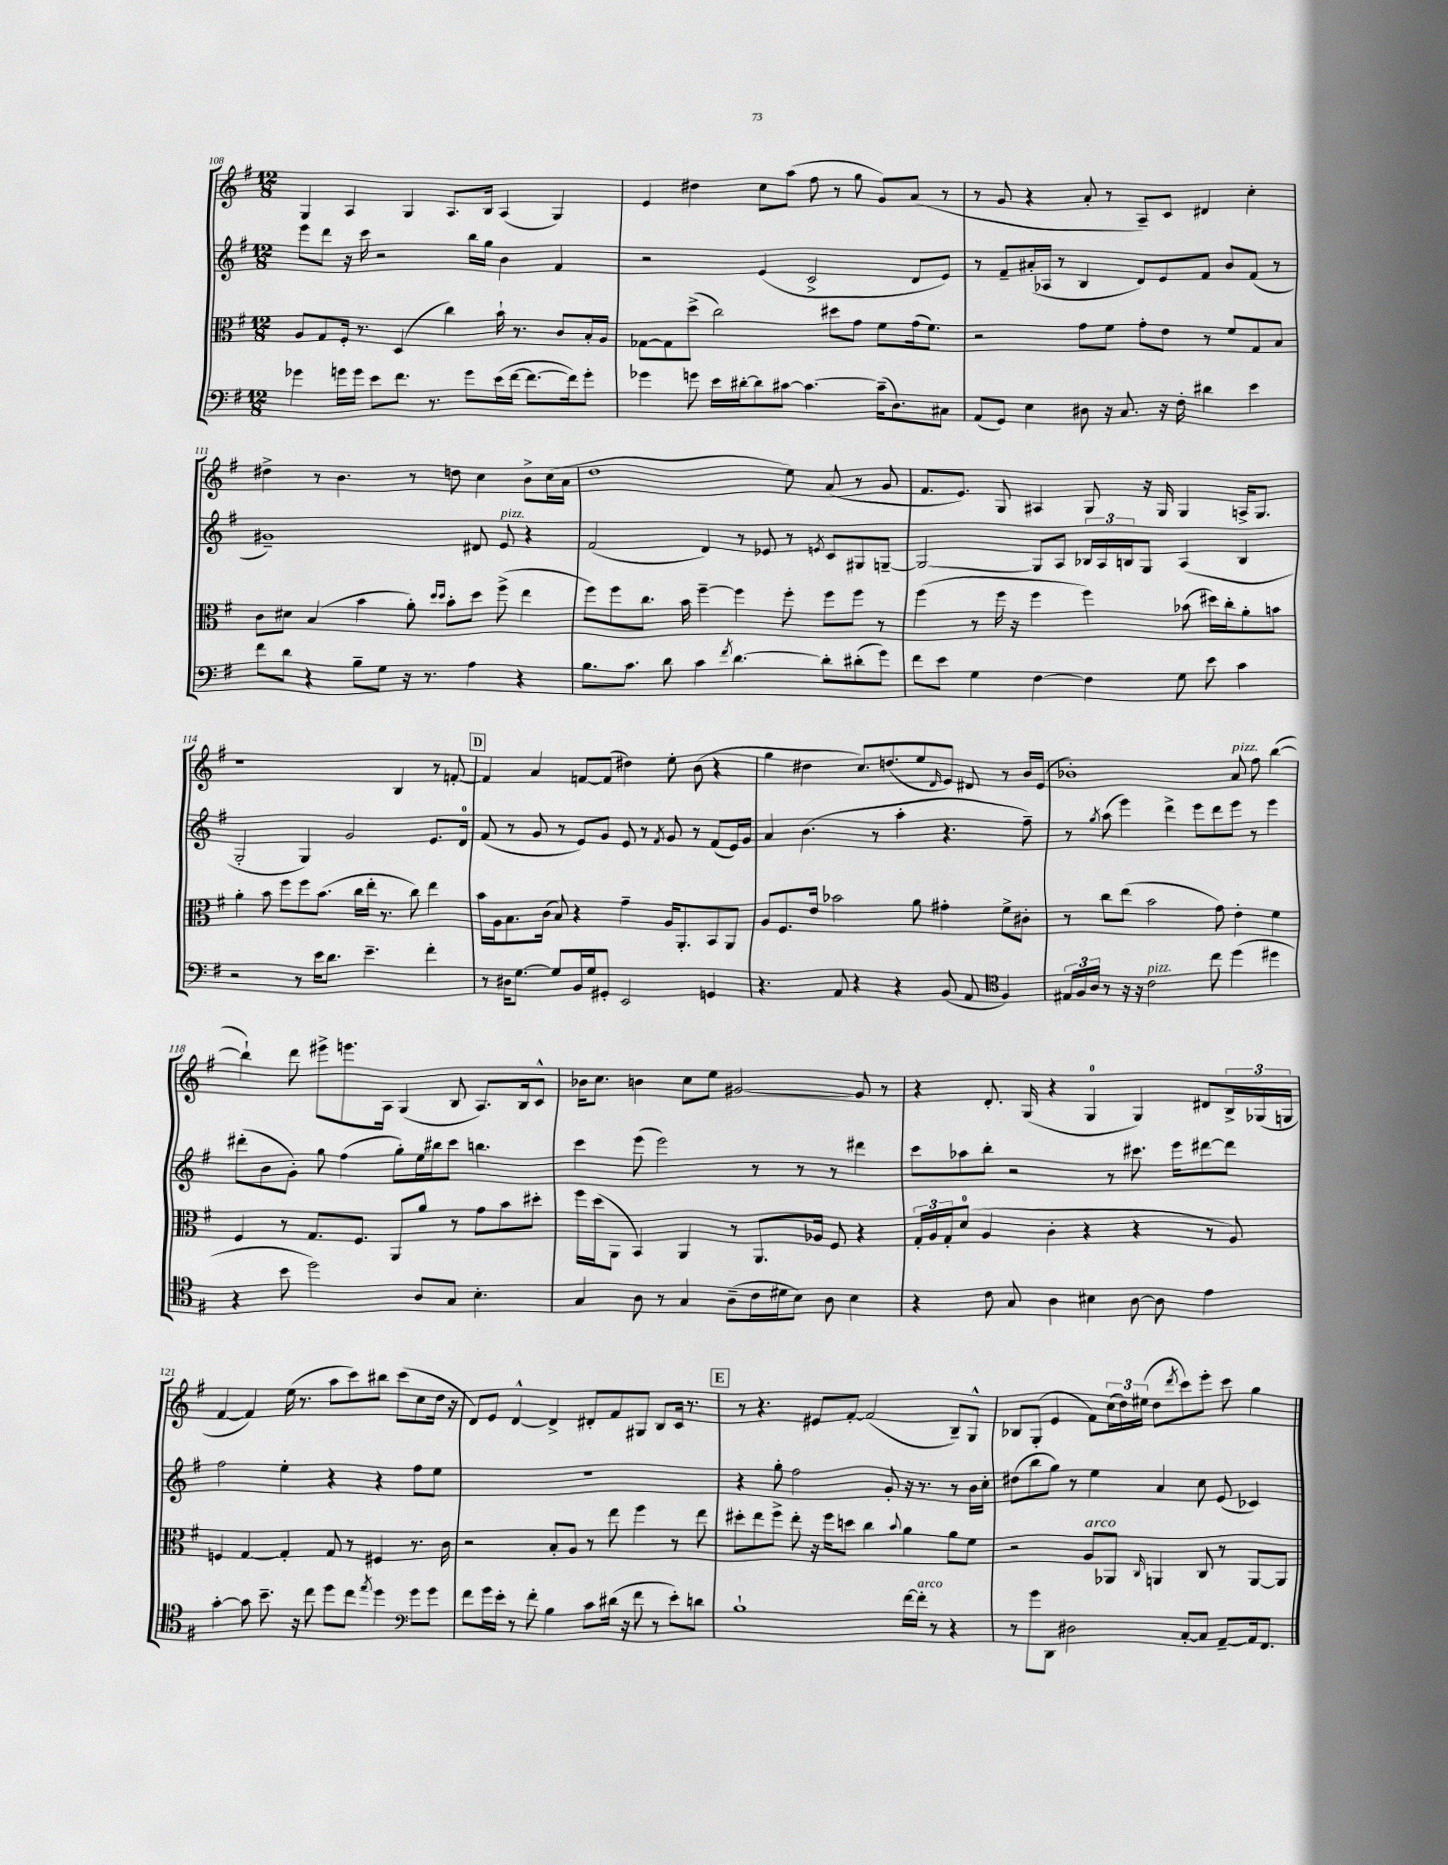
<<
\new StaffGroup <<
\new Staff = "s0" {
    \clef treble \key g \major \numericTimeSignature \time 12/8
    g4 a4 g4 a8. b16 a4( g4) |
    e'4 dis''4 c''8 a''8( fis''8 r8 g''8 g'8) a'8( r8 |
    r8 g'8 r4 a'8-. r8 a8--) c'8 dis'4 c''4-. |
    dis''4-> r8 b'4. r8 d''8 c''4 b'8-> c''16( a'16 |
    d''1 e''8) a'8( r8 g'8 |
    fis'8. e'8.) g8 ais4 g8 r16 g16 g4 a16-> g8. |
    r1 b4 r8 f'8~-. |
    \mark \markup { \box "D" } f'4 a'4 f'8~ f'8( dis''4) e''8-. b'8( r4 |
    g''4 dis''4 c''8.) d''8.( e''8 \grace { d'16 } e'8) dis'8 r8 b'16 e'16( |
    bes'1-.) a'8^\markup { \italic "pizz." } fis''8 b''4~( |
    b''4-!) d'''8 eis'''8-> e'''8. a16 g4( b8 a8.) b16 c'8-^ |
    bes'16 c''8. b'4 c''8 e''8 gis'2~ gis'8 r8 |
    r4 d'8.-. g16( r4 g4-0 g4) dis'8 \tuplet 3/2 { b16-> ges16( g16 } |
    fis'4~ fis'4) e''16( r8. a''8 c'''8) bis''8 c'''8( c''8 d''16 r16 |
    d'8) e'8 d'4~-^ d'4-> dis'8-. fis'8 gis8 b8 c'16 r8. |
    \mark \markup { \box "E" } r8 r4. eis'8 fis'8~-. fis'2( b8--) g8-^ |
    bes8 g8-.( e'4 fis'8) \tuplet 3/2 { c''16( d''16) eis''16( } d''8 \acciaccatura { d'''8 } c'''8) e'''8-. c'''8 g''4 \bar "|." |
}
\new Staff = "s1" {
    \clef treble \key g \major \numericTimeSignature \time 12/8
    e'''8 d'''8 r16 c'''16 r2 b''16 g''16 b'4 fis'4 |
    r2 e'4( c'2-> d'8 e'8) |
    r8 fis'8-- ais'16-.( aes16 r8 b4 d'8) e'8 fis'8 b'8 fis'8( r8 |
    gis'1--) dis'8 e'8^\markup { \italic "pizz." } r4 |
    fis'2( d'4) r8 ees'8 r8 \acciaccatura { e'8 } c'8 gis8 g8~-- |
    g2~ g8 a8 \tuplet 3/2 { bes16 a16 b16 } g8 a4( b4 |
    g2-. g4) g'2 e'8. d'16-0 |
    \mark \markup { \box "D" } fis'8( r8 g'8 r8 e'8) g'8 e'8 r8 \acciaccatura { fis'8 } g'8 r8 fis'8( e'16) g'16 |
    a'4 b'4.( r8 a''4-. r4. fis''8--) |
    r8 \acciaccatura { g''8 } a''8( e'''4) d'''4-> e'''8 d'''8 e'''8 r8 e'''4 |
    dis'''8-.( b'8 g'8-.) g''8 fis''4( g''8-.) e''16 bis''16 c'''8 b''4. |
    c'''4 e'''8( e'''2) r8 r8 r8 dis'''4 |
    c'''8 aes''8 b''8-. r2 r8 cis'''8. e'''16 dis'''8~ dis'''8 |
    fis''2 e''4-. r4 r4 fis''8 e''8 |
    R1. |
    \mark \markup { \box "E" } r4 g''8-. fis''2 g'8-. r16 r8. r8 b'16 c''16-. |
    dis''8( b''8 g''8) r8 e''4 a'4 c''8 e'8( ces'4) \bar "|." |
}
\new Staff = "s2" {
    \clef alto \key g \major \numericTimeSignature \time 12/8
    a8 g8 fis16-. r8. d4( c''4) b'16-! r8. c'8 b16-. a16 |
    ges8~ ges8 d''8->( c''2) dis''8 g'8 fis'8 g'16( fis'8.) |
    r2 g'8 fis'8 g'8-. e'8 r8 fis'8 g8 b8 |
    c'8 dis'8 b4( b'4 a'8-.) \grace { d''16 d''16 } b'8-. d''8 fis''8->( e''4 |
    fis''8) fis''8 c''8. b'16 fis''4~-- fis''4 fis''8-. fis''8 fis''8 r8 |
    fis''4( r8 fis''16 r16 fis''4 fis''4) bes'8( dis''16) c''16-. a'8-. b'8 |
    a'4-. b'8 fis''8 fis''8 b'8.( c''16 e''16-. r8. c''8) e''4 |
    \mark \markup { \box "D" } b'16 a16 b8. c'16( b8) r4 g'4-- a16 a,8.-. b,8 a,8 |
    a8 fis8. e'16 bes'2 a'8 gis'4-. fis'8-> cis'8-. |
    r8 c''8 e''8( b'2 g'8) e'4-. fis'4 |
    fis4 r8 g8. fis8. a,8 a'8 r8 g'8 b'8 dis''8-. |
    fis''16 d''16( a,8 b,4) a,4 r8 a,8. aes16 fis8 r4 |
    \tuplet 3/2 { g16-. a16 g16-. } d'8-0( a4 c'4-. r4 r4 r8 a8) |
    f4 g4~ g4-. g8 r8 fis4 r8. c'16 |
    r2 b8-. a8 r8 e''8 fis''4 r8 e''8 |
    \mark \markup { \box "E" } dis''8-. e''8 fis''8-> e''8-. r16 fis''16 d''8 c''4 \appoggiatura { b'8 } a'4 a'8 fis'8 |
    r2 a8^\markup { \italic "arco" } aes,8 \grace { c16 } a,4 c8 r8 a,8~ a,8 \bar "|." |
}
\new Staff = "s3" {
    \clef bass \key g \major \numericTimeSignature \time 12/8
    ges'4 g'16 g'16 e'8 fis'8. r8. g'8 e'16( fis'16~ fis'8.~ fis'16) g'8-. |
    ges'4 g'8 e'16 dis'16~-. dis'8 cis'8~ cis'4.~ cis'16--( d8.) cis8 |
    a,8( g,8) e4 dis8 r16 c8. r16 fis16-. dis'4 e'4 |
    fis'8 d'8 r4 b8-- g8 r16 r8. a4 r4 |
    b8. c'8. d'8 c'4 \acciaccatura { fis'8 } d'4.~ d'8-. dis'8-.( g'8) |
    fis'8 e'8 g4 fis4~ fis4 g8 e'8 c'4 |
    r2 r8 e'16 d'8. e'4.-- fis'4-. |
    \mark \markup { \box "D" } r8 dis16 g8.~ g8 b,16 g16 gis,8-. e,2 g,4 |
    r4. a,8 r4 r4 b,8( a,8 \clef tenor fis4) |
    \tuplet 3/2 { eis16 fis16 a16 } r8 r16 r16 c'2^\markup { \italic "pizz." } c''8 d''4( dis''4 |
    r4 b'8 d''2) a8 g8 b4.-. |
    g4 a8 r8 g4 a8--( c'16 dis'16 b8) a8 b4 |
    r4 c'8 g8 a4 bis4 a8~ a8 e'4 |
    g'4~-. g'8 b'8.-- r16 c''8 d''8 c''8 \acciaccatura { e''8 } d''4 \clef bass g'8 g'8 |
    fis'8 g'16 e'16-. r8 fis'8-. b4 c'8 dis'16( r16 fis'8 r8 e'8-.) d'8 |
    \mark \markup { \box "E" } b1-! fis'16~ fis'16-.^\markup { \italic "arco" } r8 r4 |
    r8 g'8 d,8 dis2 c8~-. c8 a,8~-- a,16 fis,8. \bar "|." |
}
>>
>>
\layout { \context { \Score currentBarNumber = #108 } }
